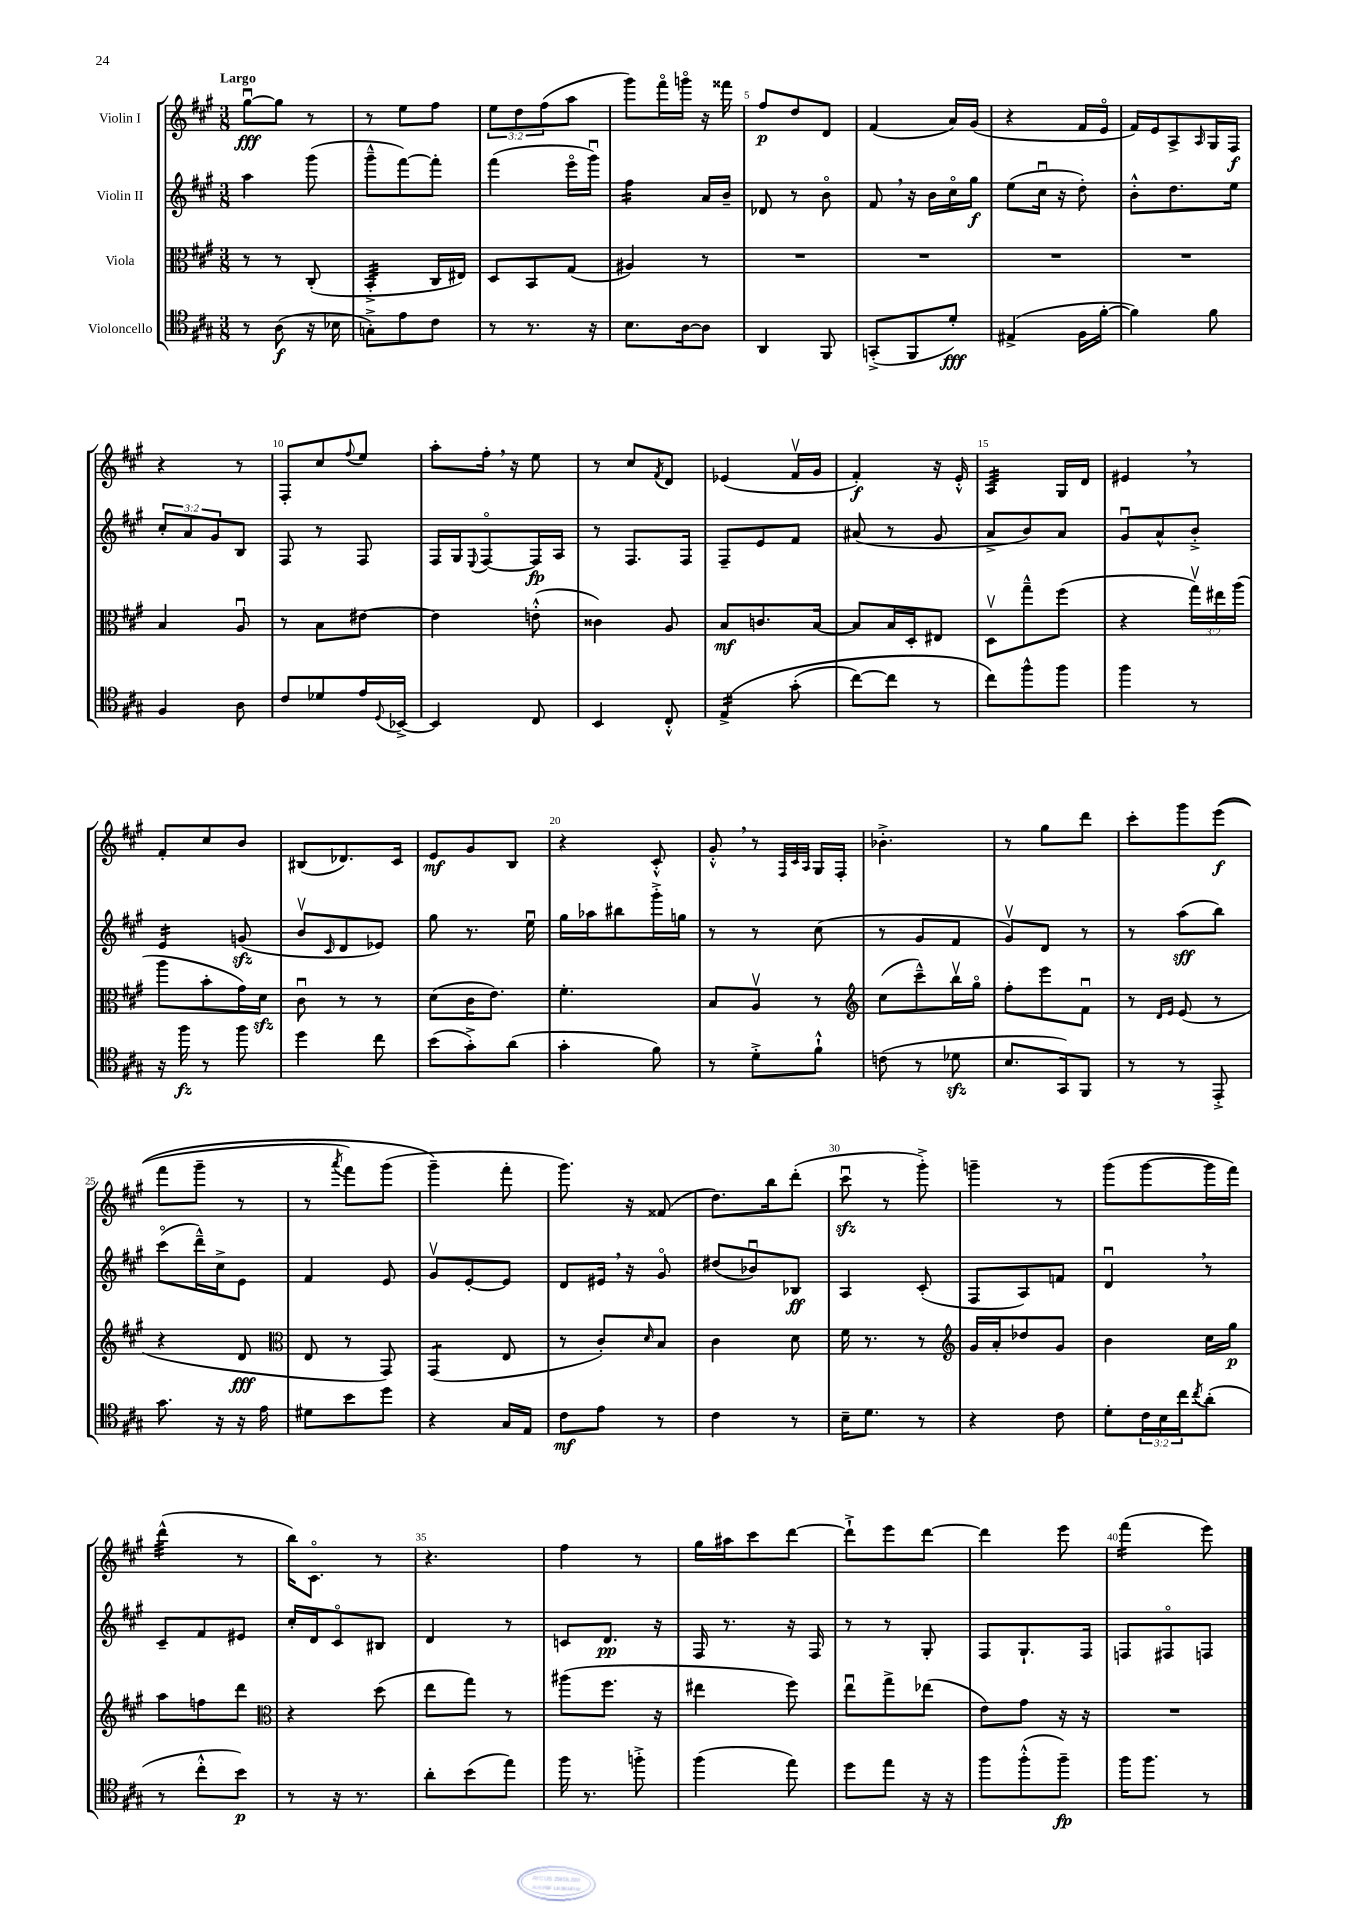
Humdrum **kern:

**kern	**kern	**kern	**kern
*staff4	*staff3	*staff2	*staff1
*clefC4	*clefC3	*clefG2	*clefG2
*k[f#c#g#]	*k[f#c#g#]	*k[f#c#g#]	*k[f#c#g#]
*M3/8	*M3/8	*M3/8	*M3/8
8r	8r	4aa	[8gg#u
(8A	8r	.	8gg#]
16r	(8C#'	(8ggg#	8r
16B-	.	.	.
=	=	=	=
8G'^)	4BB'^	8ggg#~^^	8r
8e	.	[8fff#)	8ee
8c#	16C#	8fff#']	8ff#
.	16E#)	.	.
=	=	=	=
8r	8D	(4fff#	12ee
.	.	.	12dd
8.r	8BB	.	.
.	.	.	(12ff#
.	(8G#	16eeeo	8aa
16r	.	16ggg#u)	.
=	=	=	=
8.B	4A#)	4ff#	8ggg#)
.	.	.	16fff#o
[16A	.	.	16gggo
8A]	8r	16a	16r
.	.	16b~	16fff##
=	=	=	=
4AA	4.r	8d-	8ff#
.	.	8r	8dd
8FF#	.	8bo	8d
=	=	=	=
(8GG'^	4.r	8f#	(4f#
8FF#	.	16r	.
.	.	16b	.
8d')	.	16cc#o	16a)
.	.	16gg#	(16g#
=	=	=	=
(4E#^	4.r	(8ee	4r
.	.	16cc#u	.
.	.	16r	.
16F#	.	8dd')	16f#
[16f#'	.	.	16eo
=	=	=	=
4f#])	4.r	8b'^^	16f#)
.	.	.	16e
.	.	8.dd	8A^
.	.	.	16qqA
8f#	.	.	16G#
.	.	16ee	16F#
=	=	=	=
4F#	4B	12cc#'	4r
.	.	12a	.
.	.	12g#	.
8A	8Au	8B	8r
=	=	=	=
8c#	8r	8F#	8F#'
8d-	8B	8r	8cc#
.	.	.	8qqff#
16e	[8e#	8F#	8ee
8qqD	.	.	.
[16BB-^	.	.	.
=	=	=	=
4BB-]	4e#]	16F#	8aa'
.	.	16G#	.
.	.	8qqE	.
.	.	[8F#o	16ff#'
.	.	.	16r
8C#	(8e'^^	16F#]	8ee
.	.	16A	.
=	=	=	=
4BB	4c##)	8r	8r
.	.	8.F#	8cc#
.	.	.	8qf#
8C#'^^	8A	.	8d
.	.	16F#	.
=	=	=	=
&(4E^	8B	8F#~	(4e-
.	8.c	8e	.
(8g#'	.	8f#	16f#v
.	[16B	.	16g#
=	=	=	=
[8cc#)	8B]	(8a#	4f#')
8cc#]	16B	8r	.
.	16D'	.	.
8r	8E#	8g#	16r
.	.	.	16e'^^
=	=	=	=
8cc#&)	8Dv	8a^	4A
8ff#^^	8gg#~^^	8b)	.
8ff#	(8ff#	8a	16G#
.	.	.	16d
=	=	=	=
4ff#	4r	8g#u	4e#
.	.	8a^^	.
8r	24gg#v)	8b'^	8r
.	24ee#	.	.
.	(24aa	.	.
=	=	=	=
16r	8aa	4e	8f#'
16ff#	.	.	.
8r	8b'	.	8cc#
8ff#	16g#)	(8g	8b
.	16d	.	.
=	=	=	=
4dd	8c#u	8bv	(8B#
.	.	16qqc#	.
.	8r	8d	8.d-)
8cc#	8r	8e-)	.
.	.	.	16c#
=	=	=	=
(8b	(8d	8gg#	8e
8g#'^)	16c#	8.r	8g#
.	8.e)	.	.
(8a	.	.	8B
.	.	16eeu	.
=	=	=	=
4g#'	4.f#'	16gg#	4r
.	.	16aa-	.
.	.	8bb#	.
8f#)	.	16ggg#'^	8c#'^^
.	.	16gg	.
=	=	=	=
8r	8B	8r	8g#'^^
8d'^	8Av	8r	8r
.	.	.	32qqF#
.	.	.	32qqc#
.	.	.	32qqA
8f#`^^	8r	(8cc#	16G#
.	.	.	16F#'
=	=	=	=
*	*clefG2	*	*
(8c	(8cc#	8r	4.b-'^
8r	8ccc#~^^)	8g#	.
8d-	16bbv	8f#	.
.	16gg#o	.	.
=	=	=	=
8.B	8ff#'	8g#v)	8r
.	8eee	8d	8gg#
16GG#)	.	.	.
8FF#	8f#u	8r	8ddd
=	=	=	=
8r	8r	8r	8ccc#'
.	16qqd	.	.
.	16qqe	.	.
8r	(8e	(8aa	8ggg#
8EE'^	8r	8bb)	&((8eee
=	=	=	=
8.g#	4r	(8ccc#o	8fff#
.	.	16ddd~^^)	8ggg#~
16r	.	16cc#^	.
16r	8d	8e	8r
16e	.	.	.
=	=	=	=
*	*clefC3	*	*
8d#	8E	4f#	8r
.	.	.	8qaaa
8b	8r	.	8fff#)
8dd	8GG#)	8e	(8ggg#
=	=	=	=
4r	(4GG#	8g#v	4ggg#~&)
.	.	[8e'	.
16G#	8E	8e]	8fff#'
16E	.	.	.
=	=	=	=
8c#	8r	8d	8.ggg#)
8e	8c#')	16e#	.
.	.	16r	16r
.	16qqd	.	.
8r	8B	8g#o	(8f##
=	=	=	=
4c#	4c#	(8dd#	8.dd)
.	.	8b-u)	.
.	.	.	16bb
8r	8d	8B-	(8ddd'
=	=	=	=
16B~	16f#	4A	8ccc#u
8.d	8.r	.	.
.	.	.	8r
8r	8r	(8c#'	8ggg#'^)
=	=	=	=
*	*clefG2	*	*
4r	16g#	8F#	4ggg~
.	16a'	.	.
.	8dd-	8A)	.
8c#	8g#	8f	8r
=	=	=	=
8d'	4b	4du	(8ggg#
24c#	.	.	[8ggg#
24B	.	.	.
24cc#	.	.	.
8qcc#	.	.	.
(8a'	16cc#	8r	16ggg#]
.	16gg#	.	16fff#)
=	=	=	=
8r	8aa	8c#~	(4ddd^^
8cc#'^^	8ff	8f#	.
8b)	8ddd	8e#	8r
=	=	=	=
*	*clefC3	*	*
8r	4r	16cc#'	16bb)
.	.	16d	8.c#o
16r	.	8c#o	.
8.r	.	.	.
.	(8dd	8B#	8r
=	=	=	=
8a'	8ee	4d	4.r
(8b	8gg#)	.	.
8ee)	8r	8r	.
=	=	=	=
16ff#	(8aa#	8c	4ff#
8.r	.	.	.
.	8.ff#	8.d	.
8ff'^	.	.	8r
.	16r	16r	.
=	=	=	=
(4ff#	4ee#	16F#	16gg#
.	.	8.r	16aa#
.	.	.	8ccc#
8ee)	8ff#)	16r	[8ddd
.	.	16F#	.
=	=	=	=
8dd	8eeu	8r	8ddd`^]
8ee	8gg#^	8r	8eee
16r	(8ee-	8G#'	[8ddd
16r	.	.	.
=	=	=	=
8ff#	8e)	8F#	4ddd]
(8ff#'^^	8g#	8.G#`	.
8ff#~)	16r	.	8eee
.	16r	16F#	.
=	=	=	=
16ff#	4.r	8F	(4fff#
8.ff#	.	.	.
.	.	8F#o	.
8r	.	8F	8eee)
==	==	==	==
*-	*-	*-	*-
